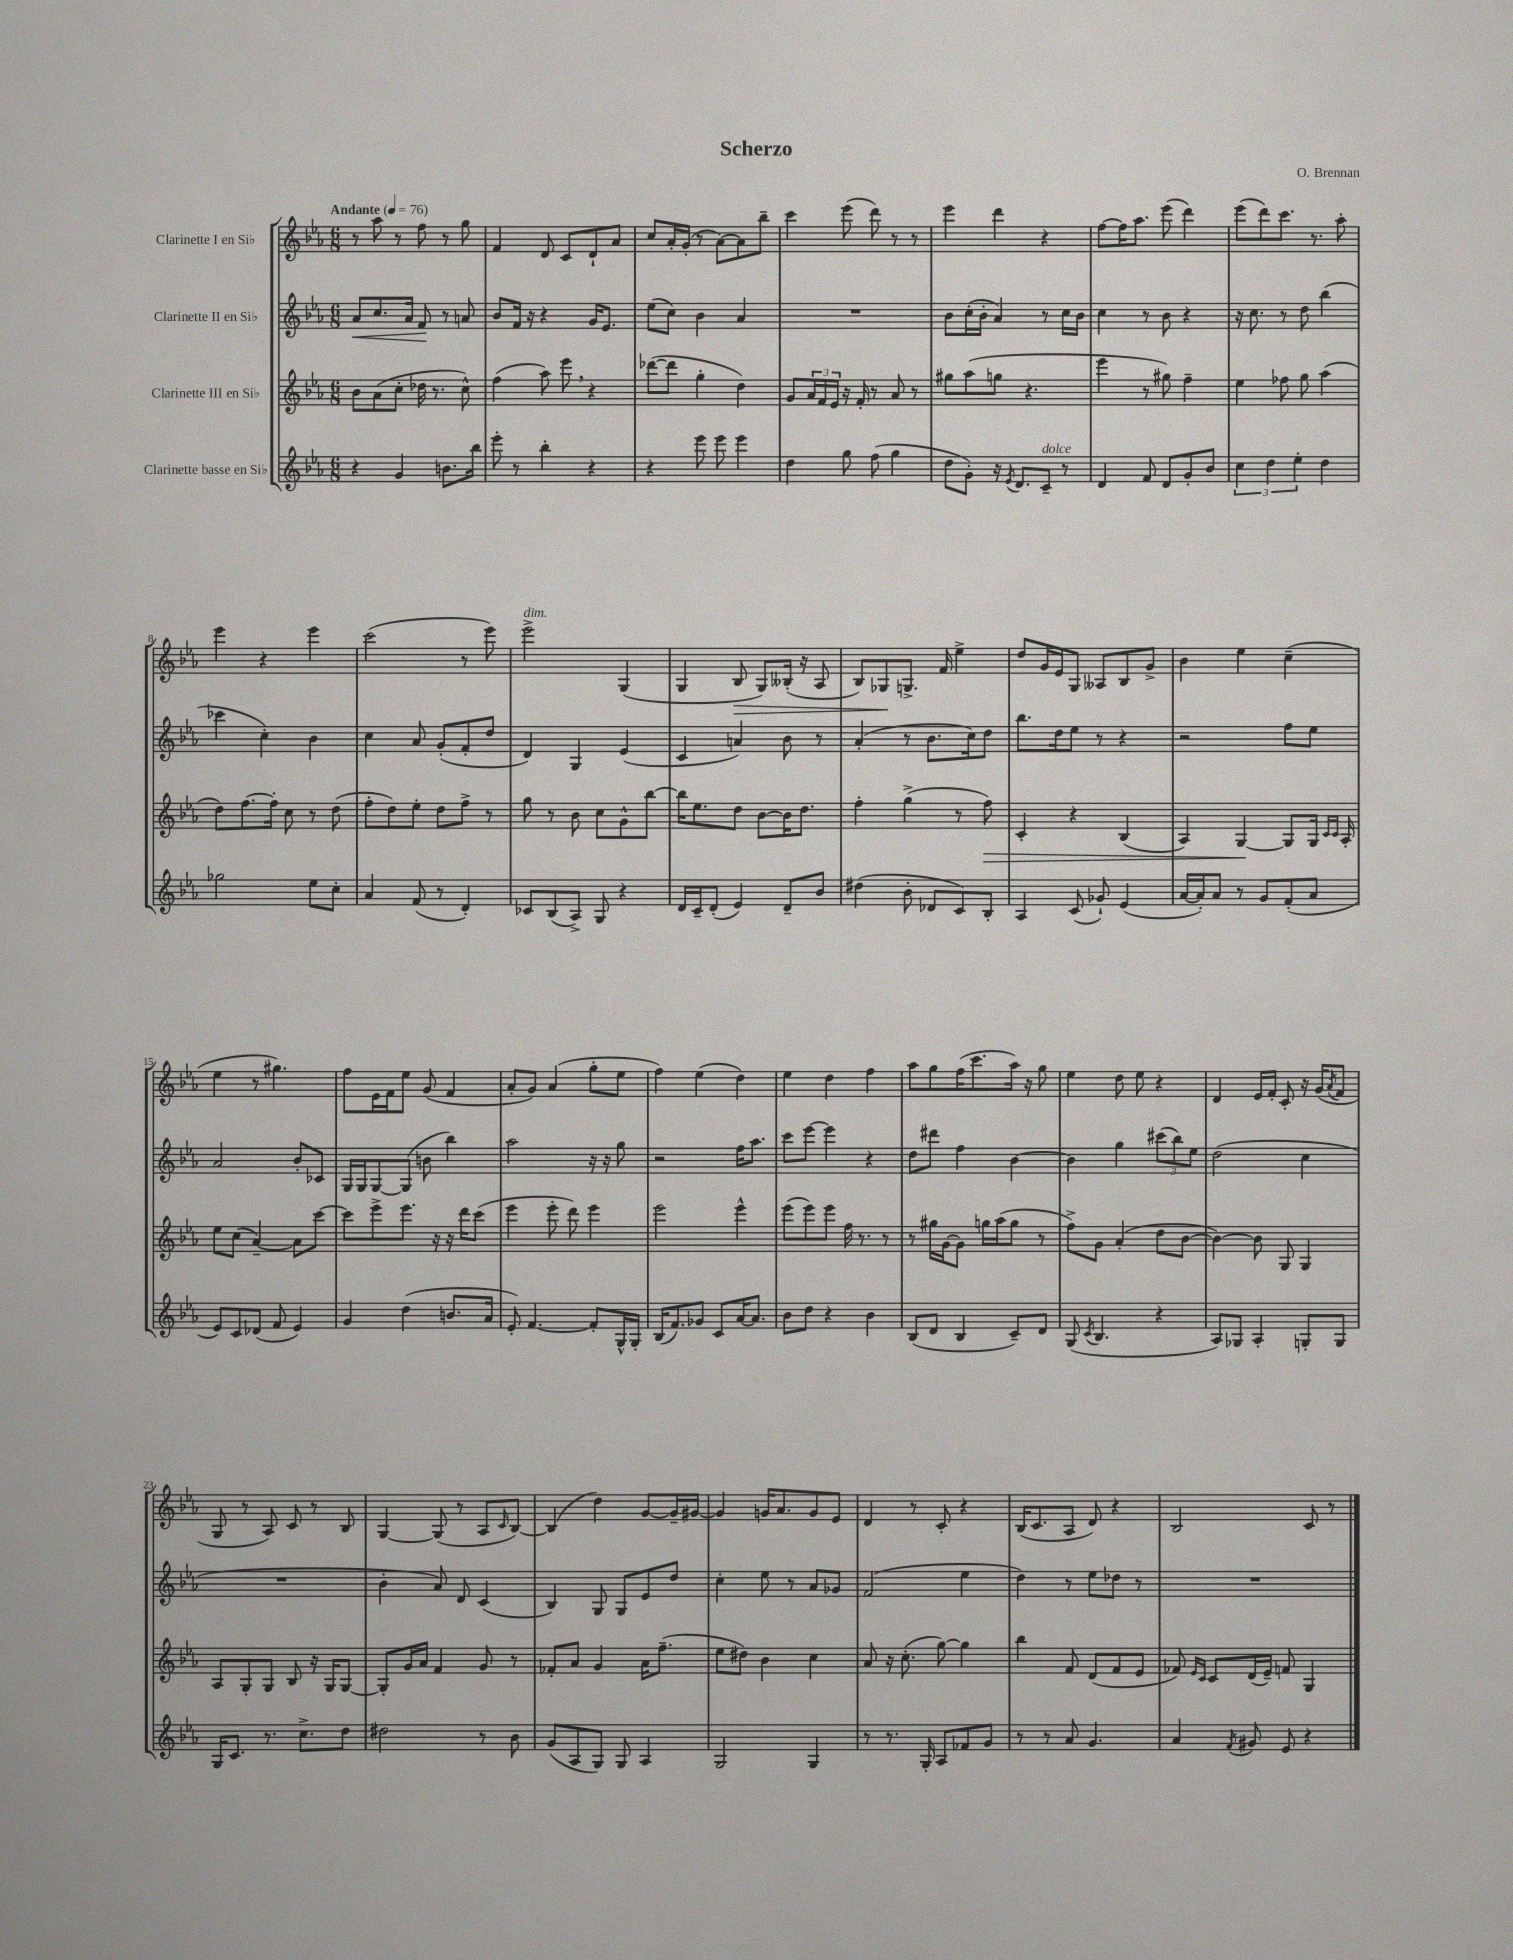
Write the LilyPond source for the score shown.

\header { title = "Scherzo" composer = "O. Brennan" }
<<
\new StaffGroup <<
\new Staff = "s0" \with { instrumentName = "Clarinette I en Sib" } {
    \clef treble \key ees \major \numericTimeSignature \time 6/8 \tempo "Andante" 4 = 76
    r8 aes''8 r8 f''8 r8 g''8 |
    f'4 d'8 c'8 d'8-! aes'8 |
    c''8 aes'16-. g'16-.( r8 aes'8~) aes'8 bes''8-- |
    c'''4 ees'''8( d'''8) r8 r8 |
    ees'''4 d'''4 r4 |
    f''8~ f''16 aes''8. ees'''8( d'''4) |
    ees'''8( d'''8) c'''8. r8. aes''8-. |
    ees'''4 r4 ees'''4 |
    c'''2( r8 ees'''8) |
    ees'''2->^\markup { \italic "dim." } g4( |
    g4 bes8\> g8) beses16-.( r16 aes8 |
    bes8) ges8\! g8.-> f'16 ees''4-> |
    d''8 g'16 ees'16 g8 aeses8 bes8 g'8-> |
    bes'4 ees''4 c''4--( |
    ees''4 r8 gis''4.) |
    f''8 ees'16 f'16 ees''8 g'8( f'4 |
    aes'8-. g'8) aes'4( g''8-. ees''8 |
    f''4) ees''4( d''4) |
    ees''4 d''4 f''4 |
    aes''8 g''8 f''16( c'''8. aes''16) r16 g''8 |
    ees''4 d''8 ees''8 r4 |
    d'4 ees'16 f'16-. c'8-. r16 g'16( \acciaccatura { aes'8 } f'8 |
    g8 r8 aes8) c'8 r8 bes8 |
    g4~ g8( r8 aes8 \grace { c'16 } bes8~) |
    bes4( d''4) g'8~ g'16-- gis'16~ |
    gis'4 g'16 aes'8. g'8 ees'8 |
    d'4 r8 c'8-. r4 |
    bes16( c'8. aes8 d'8) r4 |
    bes2 c'8 r8 \bar "|." |
}
\new Staff = "s1" \with { instrumentName = "Clarinette II en Sib" } {
    \clef treble \key ees \major \numericTimeSignature \time 6/8
    aes'8\< c''8. aes'16 f'8\! r8 a'8 |
    bes'8 f'16 r16 r4 g'16 ees'8. |
    ees''8( c''8) bes'4 aes'4 |
    R2. |
    bes'8 c''16-.( bes'16-. aes'4) r8 c''16 bes'16 |
    c''4 r8 bes'8 r4 |
    r16 c''8. r8 d''8 bes''4( |
    ces'''4 c''4-.) bes'4 |
    c''4 aes'8 g'8-.( f'8-. d''8 |
    d'4) g4 ees'4( |
    c'4 a'4) bes'8 r8 |
    aes'4-.( r8 bes'8. c''16) d''8 |
    bes''8. d''16 ees''8 r8 r4 |
    r2 f''8 ees''8 |
    aes'2 bes'8-. ces'8 |
    g16 g16 g8~ g8( b'8 bes''4) |
    aes''2 r16 r16 g''8 |
    r2 f''16 aes''8. |
    c'''8 ees'''8~ ees'''4 r4 |
    d''8 dis'''8 f''4 bes'4~ |
    bes'4 g''4 \tuplet 3/2 { cis'''8( bes''8) ees''8 } |
    d''2( c''4 |
    R2. |
    bes'4-. aes'8) d'8 c'4( |
    bes4) g8 g8 ees'8 d''8 |
    c''4-. ees''8 r8 aes'8 ges'8 |
    f'2( ees''4 |
    d''4) r8 ees''8 des''8 r8 |
    R2. \bar "|." |
}
\new Staff = "s2" \with { instrumentName = "Clarinette III en Sib" } {
    \clef treble \key ees \major \numericTimeSignature \time 6/8
    bes'8 aes'8( c''8-. des''16 r8. c''8-^) |
    f''4( aes''8) ees'''8 \breathe r4 |
    des'''8~( des'''8 g''4-. d''4) |
    g'8 \tuplet 3/2 { aes'16 f'16 ees'16 } r16 f'16-. r8 aes'8 r8 |
    gis''8 aes''8( g''8 r4. |
    ees'''4 r8 gis''8) f''4-- |
    ees''4 fes''8 g''8 aes''4( |
    d''8) f''8.~ f''16-. c''8 r8 d''8( |
    f''8-. d''8) ees''8-. d''8 f''8-> r8 |
    g''8 r8 bes'8 c''8 g'8-^ bes''8~ |
    bes''16 ees''8. d''8 bes'8~ bes'16 d''8. |
    f''4-. g''4->( r8 f''8\>) |
    c'4-. r4 bes4( |
    aes4) g4~\! g8 g16 \grace { c'16 c'16 } aes16-. |
    ees''8 c''8( aes'4~--) aes'8 c'''8~ |
    c'''8 ees'''8-> ees'''8. r16 r16 d'''16 c'''8( |
    ees'''4 ees'''8-. d'''8) ees'''4 |
    ees'''2 ees'''4-^ |
    ees'''8( ees'''8) ees'''8 f''16 r8. r8 |
    r8 gis''16 g'16~ g'8 g''16 aes''16( g''8 r8 |
    f''8->) g'8 aes'4-.( d''8 bes'8~ |
    bes'4~) bes'8 g8 g4 |
    aes8 g8-. g8 bes8 r16 g16 g8~ |
    g8-. g'16 aes'16 f'4 g'8 r8 |
    fes'8-. aes'8 g'4 aes'16 f''8.--( |
    ees''8 dis''8) bes'4 c''4 |
    aes'8 r16 c''8.-.( g''8~) g''4 |
    bes''4 f'8 d'8( f'8 ees'8 |
    fes'8) \grace { ees'16 c'16 } c'8 d'16( ees'16--) f'8 g4 \bar "|." |
}
\new Staff = "s3" \with { instrumentName = "Clarinette basse en Sib" } {
    \clef treble \key ees \major \numericTimeSignature \time 6/8
    r4 g'4 b'8. bes''16 |
    ees'''8-. r8 bes''4-. r4 |
    r4 ees'''8 ees'''8 ees'''4 |
    d''4 g''8 f''8( g''4 |
    d''8 g'8-.) r16 \acciaccatura { ees'8 } d'8. c'8--^\markup { \italic "dolce" } r8 |
    d'4 f'8 d'8 g'8-. bes'8 |
    \tuplet 3/2 { c''4 d''4 ees''4-. } d''4 |
    ges''2 ees''8 c''8-. |
    aes'4 f'8( r8 d'4-.) |
    ces'8 bes8( aes8->) g8 r4 |
    d'16 c'16-- d'8-.( ees'4) d'8-- bes'8 |
    dis''4( bes'8-. des'8 c'8) bes8-. |
    aes4 c'8( ges'8-!) ees'4( |
    aes'16~ aes'16-.) aes'8 r8 g'8 f'8-.( aes'8 |
    ees'8) c'8 des'8( f'8 ees'4) |
    g'4 d''4( b'8. aes'16 |
    ees'8-.) f'4.~ f'8-. g16-^ g16-. |
    bes16( f'8.) ges'8 c'8 aes'16~ aes'8. |
    bes'8 d''8 r4 bes'4 |
    bes8( d'8 bes4 c'8--) d'8 |
    g8( \acciaccatura { c'8 } bes4. r4 |
    aes8) ges8 aes4-. g8-. g8 |
    g16 c'8. r8. c''8.-> d''8 |
    dis''2 r8 bes'8 |
    g'8( aes8 g8) g8 aes4 |
    g2 g4 |
    r8 r8. g16-. aes8 fes'8 g'8 |
    r8 r8 aes'8 g'4. |
    aes'4 \acciaccatura { f'8 } gis'8 ees'8 r4 \bar "|." |
}
>>
>>
